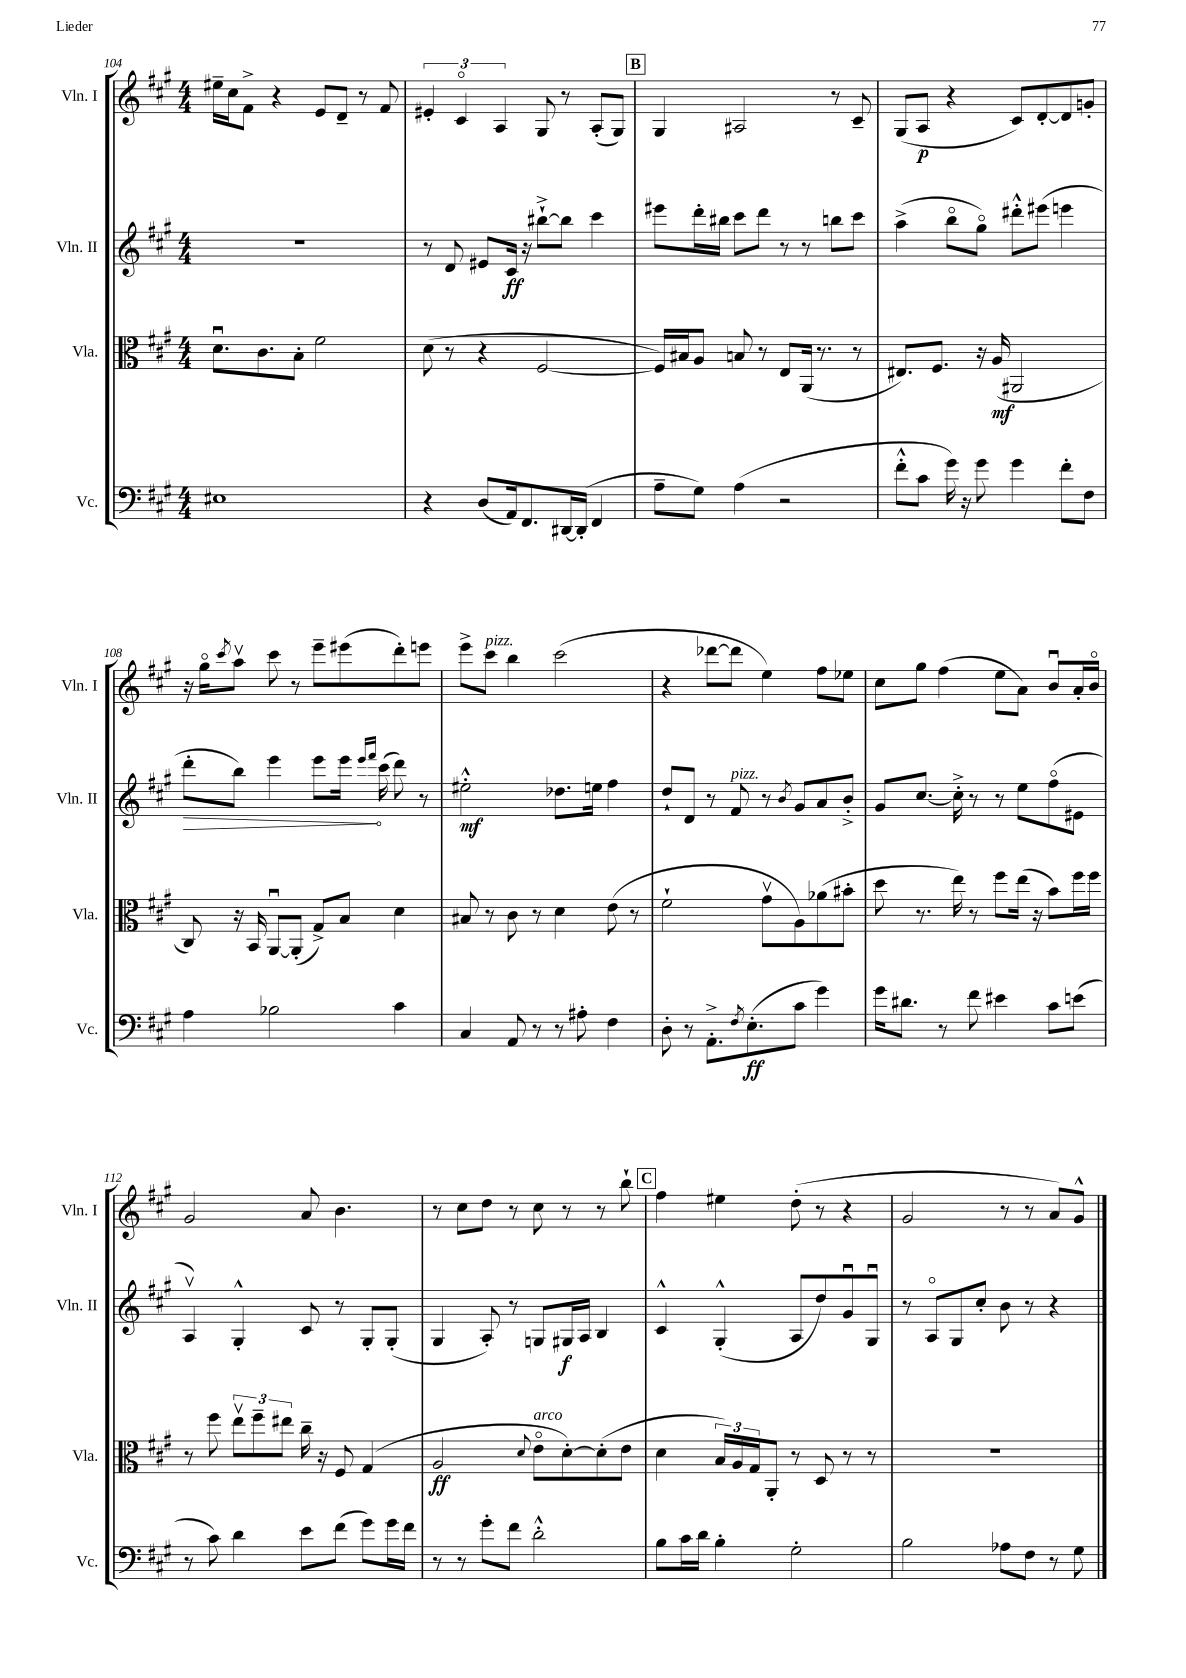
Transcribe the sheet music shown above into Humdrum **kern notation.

**kern	**kern	**kern	**kern
*staff4	*staff3	*staff2	*staff1
*clefF4	*clefC3	*clefG2	*clefG2
*k[f#c#g#]	*k[f#c#g#]	*k[f#c#g#]	*k[f#c#g#]
*M4/4	*M4/4	*M4/4	*M4/4
1E#	8.du\L	1r	16ee#~\LL
.	.	.	16cc#\J
.	.	.	8f#^\J
.	8.c#\	.	.
.	.	.	4r
.	8B'\J	.	.
.	2f#\	.	8e/L
.	.	.	8d~/J
.	.	.	8r
.	.	.	8f#/
=	=	=	=
4r	(8d\	8r	6e#'/
.	8r	8d/	.
.	.	.	6c#o/
(8D/L	4r	8e#/L	.
.	.	.	6A/
16AA/k)	.	16c#/Jk	.
8.FF#/	.	16r	.
.	[2F#/	[8bb#`^\L	8G#/
[16DD#/L	.	8bb#\]J	8r
(16DD#'/]JJ	.	.	.
4FF#/	.	4ccc#\	(8A'/L
.	.	.	8G#/J)
=	=	=	=
8A~\L	16F#/]LL)	8eee#\L	4G#/
.	16B#/J	.	.
8G#\J)	8A/J	16ddd'\L	.
.	.	16bb#\JJ	.
(4A\	8B/	8ccc#\L	2A#/
.	8r	8ddd\J	.
2r	8E/L	8r	.
.	(16AA/Jk	8r	.
.	8.r	.	.
.	.	8bb\L	8r
.	8r	8ccc#\J	8c#~/
=	=	=	=
8f#'^^\L	8.E#/L)	(4aa^\	(8G#/L
8c#\J	.	.	8A/J
.	8.F#/J	.	.
16g#\)	.	8bbo\L	4r
16r	.	.	.
8g#\	16r	8gg#o\J)	.
.	(16A/	.	.
4g#\	2AA#/	8ddd#'^^\L	8c#/L)
.	.	(8eee#\J	[8d'/
8f#'\L	.	4eee\	8d/]
8F#\J	.	.	8g'/J
=	=	=	=
4A\	8C#/)	8ddd'\L	16r
.	.	.	16gg#o\LK
.	.	.	8qccc#/
.	16r	8bb\J)	8aav\J
.	16BB/	.	.
2B-\	[8AAu/L	4eee\	8ccc#\
.	(8AA'/]J	.	8r
.	8G#^/L)	8eee\L	8eee~\L
.	8B/J	16eee\Jk	(8eee#\
.	.	16qqeee/LL	.
.	.	16qqfff#/JJ	.
.	.	(16ccc#\	.
4c#\	4d\	8ddd\)	8ddd'\)
.	.	8r	8eee\J
=	=	=	=
4C#/	8B#/	2ee#'^^\	8eee^\L
.	8r	.	8ccc#\J
8AA/	8c#\	.	4bb\
8r	8r	.	.
8r	4d\	8.dd-\L	(2ccc#\
8A#'\	.	.	.
.	.	16ee\Jk	.
4F#\	(8e\	4ff#\	.
.	8r	.	.
=	=	=	=
8D'\	2f#`\	8dd`/L	4r
8r	.	8d/J	.
8.AA'^\L	.	8r	[8ddd-\L
.	.	8f#/	8ddd-\]J
8qF#/	.	.	.
(8.E'\	.	.	.
.	8g#v\L	8r	4ee\)
.	.	8qb/	.
8c#\J	8A\)	8g#/L	.
4g#\)	(8a-\	8a/	8ff#\L
.	8b#'\J	8b'^/J	8ee-\J
=	=	=	=
16g#\LK	8dd\	8g#/L	8cc#\L
8.d#\J	.	.	.
.	8.r	[8.cc#/J	8gg#\J
8r	.	.	(4ff#\
.	16ee\)	16cc#'^\]	.
8f#\	8r	8r	.
4e#\	8ff#\L	8r	8ee\L
.	(16ee\Jk	8ee\L	8a\J)
.	16r	.	.
8c#\L	8b\L)	(8ff#o\	8bu/L
(8e\J	16ff#\L	8e#\J	16a'/L
.	16ff#\JJ	.	16bo/JJ
=	=	=	=
8r	8r	4Av/)	2g#/
8c#\)	8ff#\	.	.
4d\	12eev\L	4G#'^^/	.
.	12ff#~\	.	.
.	12ee#\J	.	.
8e\L	16cc#~\	8c#/	8a/
.	16r	.	.
(8f#\J	8F#/	8r	4.b\
8g#\L)	(4G#/	8G#'/L	.
16g#\L	.	(8G#'/J	.
16f#\JJ	.	.	.
=	=	=	=
8r	2A/	4G#/	8r
8r	.	.	8cc#\L
8g#'\L	.	8A'/)	8dd\J
8f#\J	.	8r	8r
.	8qqd/	.	.
2d'^^\	8eo\L	8G/L	8cc#\
.	[8d'\)	16G#/L	8r
.	.	16A/JJ	.
.	(8d'\]	4B/	8r
.	8e\J	.	8bb`\
=	=	=	=
8B\L	4d\	4c#^^/	4ff#\
16c#\L	.	.	.
16d\JJ	.	.	.
4B'\	24B/LL)	(4G#'^^/	4ee#\
.	24A/	.	.
.	24G#/J	.	.
.	8AA'/J	.	.
2G#'\	8r	8A/L	(8dd'\
.	8D/	8dd/)	8r
.	8r	8g#u/	4r
.	8r	8G#u/J	.
=	=	=	=
2B\	1r	8r	2g#/
.	.	8Ao/L	.
.	.	8G#/	.
.	.	8cc#'/J	.
8A-\L	.	8b\	8r
8F#\J	.	8r	8r
8r	.	4r	8a/L)
8G#\	.	.	8g#^^/J
==	==	==	==
*-	*-	*-	*-
